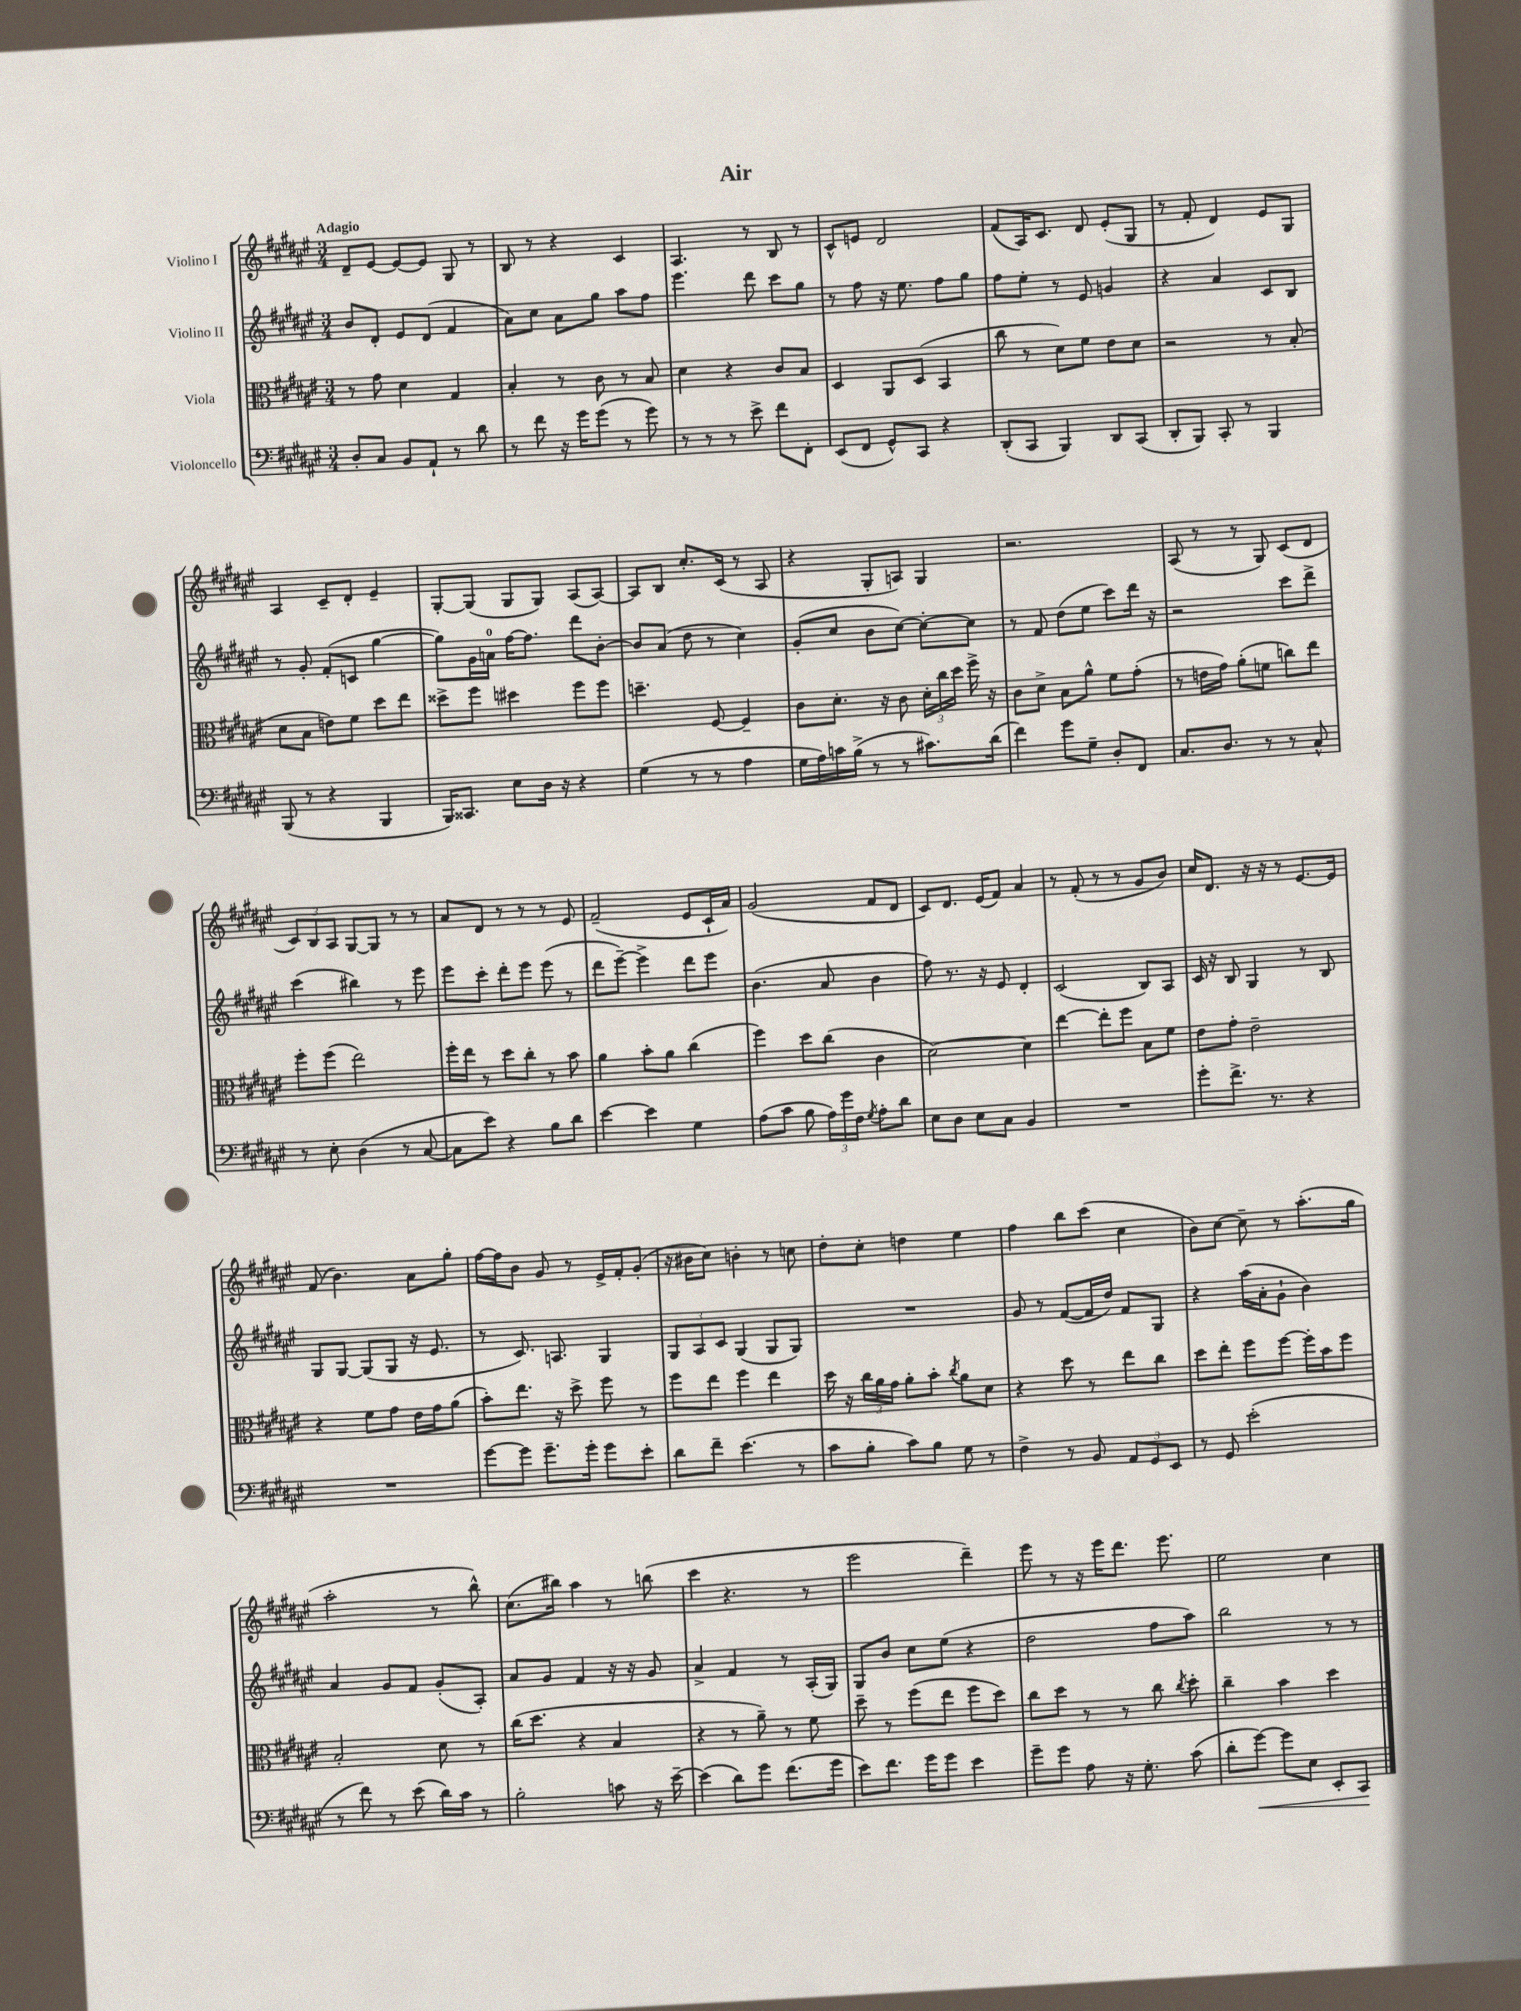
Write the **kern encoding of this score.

**kern	**dynam	**kern	**kern	**kern
*part4	*part4	*part3	*part2	*part1
*staff4	*staff4	*staff3	*staff2	*staff1
*I"Violoncello	*	*I"Viola	*I"Violino II	*I"Violino I
*clefF4	*	*clefC3	*clefG2	*clefG2
*k[f#c#g#d#a#e#]	*	*k[f#c#g#d#a#e#]	*k[f#c#g#d#a#e#]	*k[f#c#g#d#a#e#]
*M3/4	*	*M3/4	*M3/4	*M3/4
=1	=1	=1	=1	=1
!	!	!	!	!LO:TX:a:B:t=Adagio
8D#'/L	.	8r	8b/L	8d#~/L
8C#/J	.	8g#\	8d#'/J	[8e#/J
8BB/L	.	4d#\	8e#/L	8e#/L_
8AA#`/J	.	.	(8d#/J	8e#/J]
8r	.	4G#/	4f#/	8G#/
8d#\	.	.	.	8r
=2	=2	=2	=2	=2
8r	.	4B'/	8a#\L)	8B/
8f#\	.	.	8cc#\J	8r
16r	.	8r	8a#\L	4r
16g#\KL	.	.	.	.
(8g#\J	.	8c#\	8gg#\J	.
8r	.	8r	8aa#\L	4c#/
8g#\)	.	8B/	8ff#\J	.
=3	=3	=3	=3	=3
8r	.	4d#\	4.eee#\	4.A#/
8r	.	.	.	.
8r	.	4r	.	.
8e#^\	.	.	8ddd#\	8r
8f#\L	.	8c#/L	8ccc#\L	8B/
8FF#'\J	.	8B/J	8gg#\J	8r
=4	=4	=4	=4	=4
(8EE#/L	.	4D#/	8r	8c#^^/L
8FF#/J	.	.	8ff#\	8en/J
8GG#^^/L)	.	8AA#/L	16r	2d#/
.	.	.	8.ee#\	.
8CC#/J	.	(8D#/J	.	.
4r	.	4BB/	8ff#\L	.
.	.	.	8gg#\J	.
=5	=5	=5	=5	=5
(8DD#'/L	.	8cc#\	8ff#\L	(8f#/L
8CC#/J	.	8r	8ee#'\J	16A#/K)
.	.	.	.	8.c#/J
4BBB/)	.	8d#\L)	8r	.
.	.	8f#\J	8e#/	8d#/
8DD#/L	.	8e#\L	4gn/	(8e#'/L
(8CC#/J	.	8d#\J	.	8G#/J
=6	=6	=6	=6	=6
8DD#'/L	.	2r	4r	8r
8BBB/J)	.	.	.	8f#'/
8CC#'/	.	.	4a#/	4d#/)
8r	.	.	.	.
4BBB/	.	8r	8c#/L	8e#/L
.	.	(8B'/	8B/J	8G#/J
!!LO:LB:g=z
=7	=7	=7	=7	=7
(8BBB/	.	8d#\L	8r	4A#/
8r	.	8B\J	8g#'/	.
4r	.	8en\L)	(8f#'/L	8c#~/L
.	.	8f#\J	8cn/J	8d#'/J
4BBB/	.	8dd#\L	[4gg#\	4e#~/
.	.	8ee#\J	.	.
=8	=8	=8	=8	=8
16BBB/KL)	.	8dd##X^\L	8gg#\L])	[8G#'/L
8.CC##X/J	.	.	.	.
.	.	8ff#\J	16g#\L	(8G#/J]
.	.	.	16an\JJ	.
8E#\L	.	4dd#X\	[16ff#\KL	8G#/L
.	.	.	8.ff#\J]	.
16D#\Jk	.	.	.	8G#/J)
16r	.	.	.	.
4r	.	8ff#\L	8ddd#\L	(8A#/L
.	.	8ff#\J	[8b'\J	[8A#/J)
=9	=9	=9	=9	=9
(4G#\	.	4.ddn~\	8b/L]	8A#/L]
.	.	.	(8a#/J	8B/J
8r	.	.	8dd#\	8.cc#'/L
8r	.	[8F#/	8r	.
.	.	.	.	(16c#/Jk
4A#\	.	4F#~/]	4cc#\)	8r
.	.	.	.	8A#/
=10	=10	=10	=10	=10
16G#\LL	.	8c#\L	(8g#'/L	4r
16A#\)	.	.	.	.
16cn\	.	8.d#'\J	8cc#/J	.
(16B^\JJ	.	.	.	.
8r	.	.	8b\L	8G#'/L
.	.	16r	.	.
8r	.	8c#\	[8cc#\J)	8An/J)
8.c#X\L)	.	24d#'\LL	8cc#'\L_	4G#/
.	.	24cc#\	.	.
.	.	24dd#\JJ	.	.
.	.	16ff#^\	8cc#\J]	.
(16d#\Jk	.	16r	.	.
=11	=11	=11	=11	=11
4f#\)	.	8c#\L	8r	2.r
.	.	8d#^\J	8f#/	.
8g#\L	.	8B\L	(8dd#\L	.
8G#~\J	.	8a#^^\J	8ee#\J	.
8D#'/L	.	8f#\L	8ccc#\L)	.
8FF#/J	.	(8g#'\J	16ddd#\Jk	.
.	.	.	16r	.
=12	=12	=12	=12	=12
8.C#/L	.	8r	2r	(8A#/
.	.	16en\LL	.	8r
8.D#/J	.	16g#\JJ)	.	.
.	.	(8a#'\L	.	8r
8r	.	8fn\J	.	8G#/)
8r	.	8ccn\L)	8ccc#\L	(8c#/L
8C#^^/	.	8ee#\J	8ddd#^\J	8d#/J
!!LO:LB:g=z
=13	=13	=13	=13	=13
8r	.	8ff#'\L	(4ccc#\	12c#/L)
.	.	.	.	12B/
8E#'\	.	(8ff#\J	.	.
.	.	.	.	12A#/J
(4D#\	.	2ee#\)	4bb#X\)	[8G#/L
.	.	.	.	8G#/J]
8r	.	.	8r	8r
[8C#/	.	.	8eee#\	8r
=14	=14	=14	=14	=14
8C#\L]	.	16ff#'\LL	8eee#\L	8a#/L
.	.	16ee#\JJ	.	.
8e#\J)	.	8r	8ccc#'\J	8d#/J
4r	.	8dd#\L	8ddd#'\L	8r
.	.	8cc#'\J	8eee#\J	8r
8B\L	.	8r	(8eee#\	8r
8d#\J	.	8b\	8r	8e#/
=15	=15	=15	=15	=15
[4e#\	.	4a#\	8ddd#\L	(2f#~/
.	.	.	[8eee#~\J)	.
4e#\]	.	8b'\L	4eee#^\]	.
.	.	8a#\J	.	.
4G#\	.	(4cc#\	8ddd#\L	8e#/L
.	.	.	8eee#\J	16c#`/L
.	.	.	.	16a#/JJ)
=16	=16	=16	=16	=16
(8A#\L	.	4ff#\)	(4.b\	(2g#/
8c#\J	.	.	.	.
8B\	.	8dd#\L	.	.
24A#\LL)	.	(8cc#\J	8a#/	.
24g#\	.	.	.	.
24F#\JJ	.	.	.	.
8qG#/	.	.	.	.
8A#'\L	.	4c#\	4b\	8f#/L
8d#\J	.	.	.	8d#/J
=17	=17	=17	=17	=17
8E#\L	.	[2d#\)	8ff#\)	8c#/L)
8D#\J	.	.	8.r	8.d#/J
8E#\L	.	.	.	.
.	.	.	16r	(16e#/KL
8C#\J	.	.	8e#/	8f#/J)
4BB/	.	4d#\]	4d#'/	4a#/
=18	=18	=18	=18	=18
2.r	.	[4ee#\	(2c#/	8r
.	.	.	.	(8f#'/
.	.	8ee#'\L]	.	8r
.	.	8ff#\J	.	8r
.	.	8B\L	8B/L)	8g#/L
.	.	8f#\J	8A#/J	8b/J)
=19	=19	=19	=19	=19
8g#'\L	.	8e#\L	16c#/	16cc#/KL
.	.	.	16r	8.d#/J
8.f#^\J	.	8g#'\J	8B/	.
.	.	2e#~\	4G#/	16r
8.r	.	.	.	16r
.	.	.	.	8r
4r	.	.	8r	[8.e#/L
.	.	.	8B/	.
.	.	.	.	16e#/Jk]
!!LO:LB:g=z
=20	=20	=20	=20	=20
2.r	.	4r	8G#/L	(8f#/
.	.	.	[8G#/J	4.b\)
.	.	8f#\L	(8G#/L]	.
.	.	8g#\J	8G#/J	.
.	.	16e#\LL	16r	8a#\L
.	.	16g#\J	8.e#/	.
.	.	(8a#\J	.	8gg#'\J
=21	=21	=21	=21	=21
[8g#\L	.	8b'\L)	8r	[16ff#\LL
.	.	.	.	16ff#\J]
8g#\J]	.	8.ee#\J	8.c#/)	8b\J
8.g#~\L	.	.	.	8g#/
.	.	16r	8.An/	.
.	.	8dd#^\	.	8r
16g#'\Jk	.	.	.	.
8g#\L	.	8ff#\	4G#/	16e#^/LL
.	.	.	.	16f#'/J
8e#'\J	.	8r	.	(8g#'/J
=22	=22	=22	=22	=22
8d#\L	.	8ff#\L	12G#/L	16r
.	.	.	.	16b#X\KL
.	.	.	12A#/	.
8f#~\J	.	8ee#\J	.	8cc#\J)
.	.	.	12c#/J	.
(4.e#\	.	4ff#\	(4G#/	4bn'\
.	.	4ee#\	8G#/L	8r
8r	.	.	8G#/J)	8ccn\
=23	=23	=23	=23	=23
8c#\L	.	16dd#\	2.r	8dd#'\L
.	.	16r	.	.
8B'\J	.	24cc#\LL	.	8cc#'\J
.	.	24a#\	.	.
.	.	24g#\JJ	.	.
8c#\L)	.	8a#'\L	.	4ddn\
8B\J	.	8b'\J	.	.
.	.	8qcc#/	.	.
8G#\	.	8a#\L	.	4ee#\
8r	.	8d#\J	.	.
=24	=24	=24	=24	=24
4F#^\	.	4r	8g#/	4ff#\
.	.	.	8r	.
8r	.	8dd#\	([8f#/L	8bb\L
8BB/	.	8r	16f#/L]	(8ccc#\J
.	.	.	16dd#/JJ)	.
12AA#/L	.	8ee#\L	8f#/L	4cc#\
12GG#/	.	.	.	.
.	.	8cc#\J	8G#/J	.
12EE#/J	.	.	.	.
=25	=25	=25	=25	=25
8r	.	8dd#\L	4r	8b\L)
8GG#/	.	8ee#'\J	.	[8cc#\J
(2e#'\	.	8ff#\L	(16aa#\LL	8cc#~\]
.	.	.	16a#'\J	.
.	.	[8ff#\J	8g#`\J	8r
.	.	16ff#'\LL]	4b\)	(8.aa#'\L
.	.	16b\J	.	.
.	.	8ff#\J	.	.
.	.	.	.	16gg#\Jk
!!LO:LB:g=z
=26	=26	=26	=26	=26
8r	.	2B'/	4a#/	2aa#'\
8f#\)	.	.	.	.
8r	.	.	8g#/L	.
(8e#\	.	.	8f#/J	.
16d#\LL)	.	8d#\	(8g#'/L	8r
16c#\JJ	.	.	.	.
8r	.	8r	8A#'/J)	8bb^^\)
=27	=27	=27	=27	=27
2B'\	.	(16cc#\KL	8a#/L	(8.cc#\L
.	.	8.dd#\J	.	.
.	.	.	8g#/J	.
.	.	.	.	16bb#X\Jk)
.	.	4r	4f#/	4aa#\
8cn\	.	4B/	16r	8r
.	.	.	16r	.
16r	.	.	8g#/	(8bbn\
[16e#~\	.	.	.	.
=28	=28	=28	=28	=28
(4e#\]	.	4r	4a#^/	4ccc#\
8d#\L)	.	8r	4f#/	4.r
8g#\J	.	8a#~\)	.	.
(8.f#\L	.	8r	8r	.
.	.	8f#\	(16A#'/LL	8r
16g#\Jk	.	.	16G#/JJ)	.
=29	=29	=29	=29	=29
8e#\L)	.	8dd#~\	8G#/L	2eee#\
8.f#\J	.	8r	8b/J	.
.	.	(8ff#\L	8cc#\L	.
16g#\KL	.	.	.	.
8g#\J	.	8ee#\J	(8ee#\J	.
4e#\	.	8ff#\L	4r	4ddd#~\)
.	.	8dd#\J)	.	.
=30	=30	=30	=30	=30
8g#~\L	.	8cc#\L	2dd#\	8eee#\
8g#\J	.	8dd#\J	.	8r
8A#\	.	8r	.	16r
.	.	.	.	16eee#\KL
16r	.	8r	.	8.ddd#\J
8.G#'\	.	.	.	.
.	.	8cc#\	8ff#\L	.
.	.	.	.	8.eee#\
.	.	8qcc#/	.	.
(8c#\	.	8dd#'\	8aa#\J)	.
=31	=31	=31	=31	=31
8d#'\L	.	4cc#~\	2bb\	2ee#\
!	!LO:HP:b	!	!	!
[8g#\J)	<	.	.	.
8g#\L]	.	4b\	.	.
8E#\J	.	.	.	.
8EE#'/L	.	4dd#\	8r	4cc#\
8CC#/J	.	.	8r	.
.	[	.	.	.
==	==	==	==	==
*-	*-	*-	*-	*-
